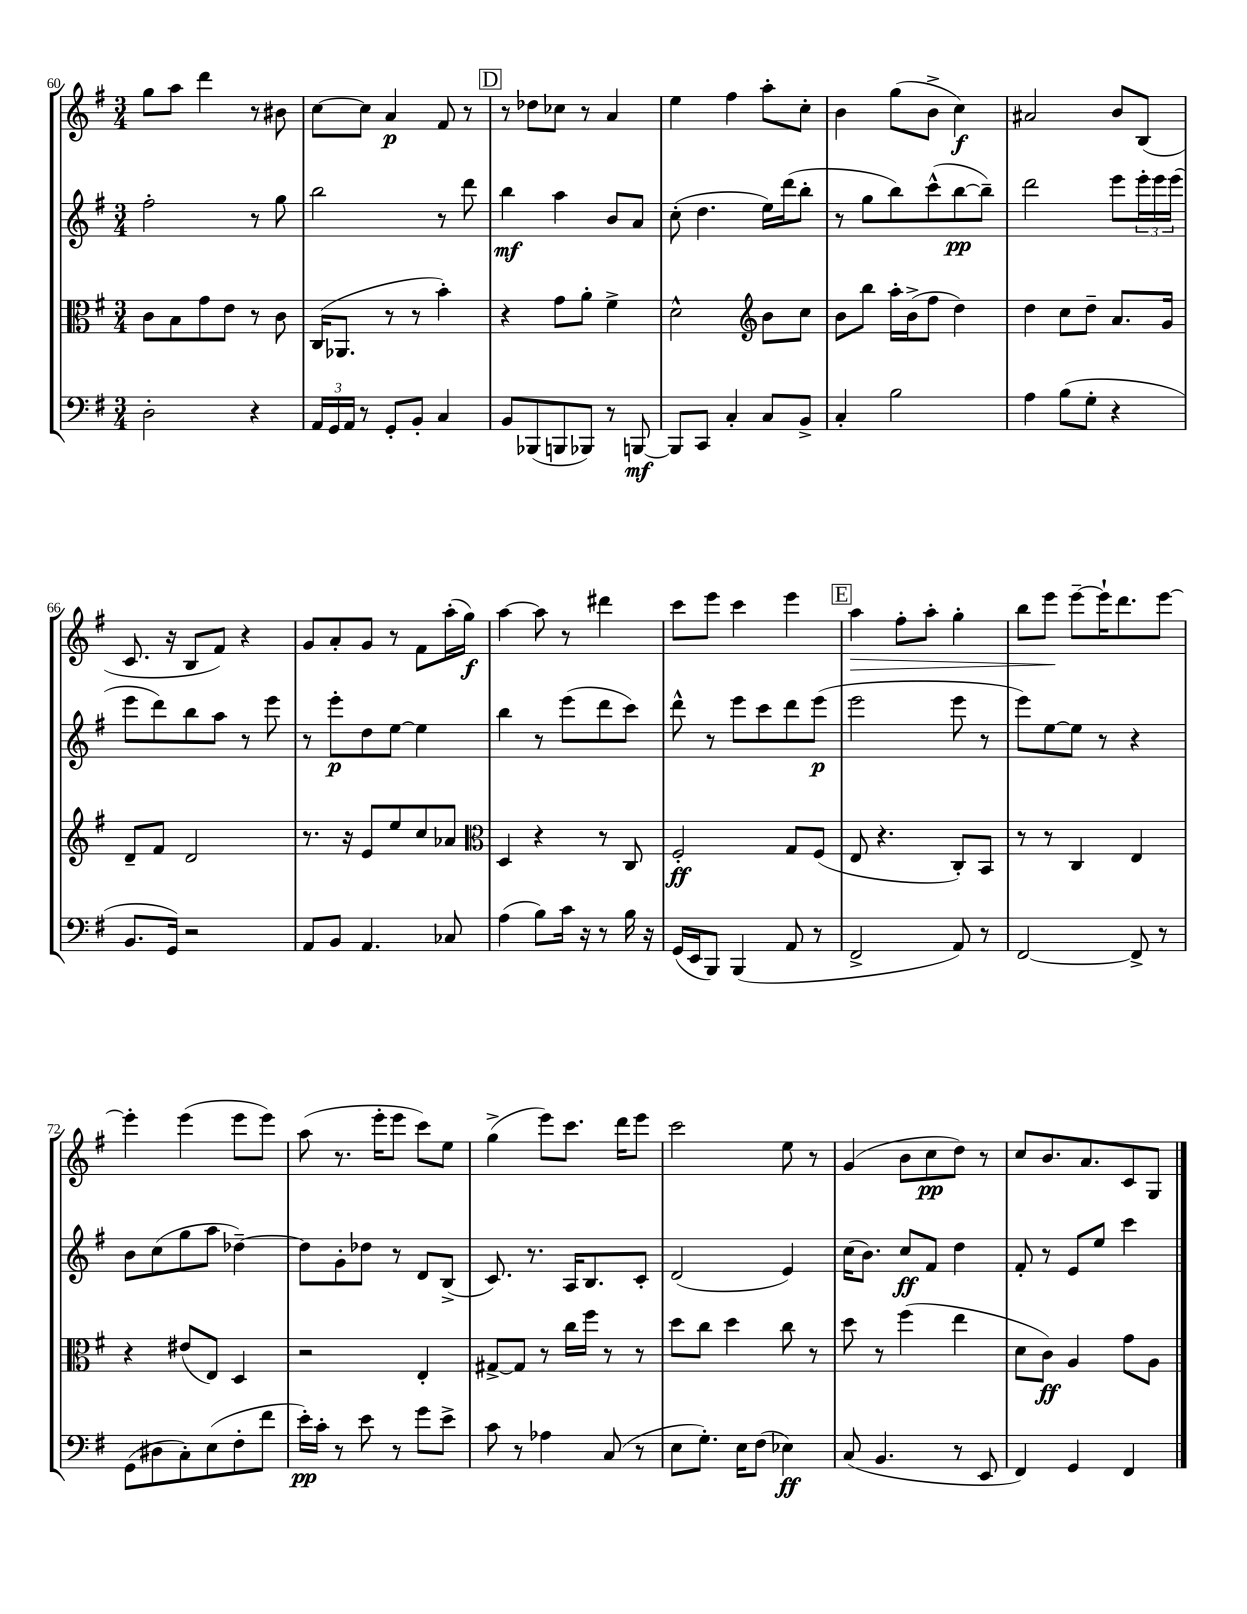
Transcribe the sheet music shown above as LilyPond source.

<<
\new StaffGroup <<
\new Staff = "s0" {
    \clef treble \key g \major \numericTimeSignature \time 3/4
    g''8 a''8 d'''4 r8 bis'8 |
    c''8~ c''8 a'4\p fis'8 r8 |
    \mark \markup { \box "D" } r8 des''8 ces''8 r8 a'4 |
    e''4 fis''4 a''8-. c''8-. |
    b'4 g''8( b'8-> c''4\f) |
    ais'2 b'8 b8( |
    c'8. r16 b8 fis'8) r4 |
    g'8 a'8-. g'8 r8 fis'8 a''16-.( g''16\f) |
    a''4~ a''8 r8 dis'''4 |
    c'''8 e'''8 c'''4 e'''4 |
    \mark \markup { \box "E" } a''4\> fis''8-. a''8-. g''4-. |
    b''8 e'''8\! e'''8~-- e'''16-! d'''8. e'''8~ |
    e'''4-. e'''4( e'''8 e'''8) |
    a''8( r8. e'''16-. e'''8 c'''8) e''8 |
    g''4->( e'''8) c'''8. d'''16 e'''8 |
    c'''2 e''8 r8 |
    g'4( b'8 c''8\pp d''8) r8 |
    c''8 b'8. a'8. c'8 g8 \bar "|." |
}
\new Staff = "s1" {
    \clef treble \key g \major \numericTimeSignature \time 3/4
    fis''2-. r8 g''8 |
    b''2 r8 d'''8 |
    \mark \markup { \box "D" } b''4\mf a''4 b'8 a'8 |
    c''8-.( d''4. e''16) d'''16( b''8-. |
    r8 g''8 b''8) c'''8-^( b''8~\pp b''8--) |
    d'''2 e'''8 \tuplet 3/2 { e'''16-. e'''16 e'''16( } |
    e'''8 d'''8) b''8 a''8 r8 e'''8 |
    r8 e'''8-.\p d''8 e''8~ e''4 |
    b''4 r8 e'''8( d'''8 c'''8) |
    d'''8-^ r8 e'''8 c'''8 d'''8 e'''8\p( |
    \mark \markup { \box "E" } e'''2 e'''8 r8 |
    e'''8) e''8~ e''8 r8 r4 |
    b'8 c''8( g''8 a''8 des''4~--) |
    des''8 g'8-. des''8 r8 d'8 b8->( |
    c'8.) r8. a16 b8. c'8-. |
    d'2( e'4) |
    c''16( b'8.) c''8\ff fis'8 d''4 |
    fis'8-. r8 e'8 e''8 c'''4 \bar "|." |
}
\new Staff = "s2" {
    \clef alto \key g \major \numericTimeSignature \time 3/4
    c'8 b8 g'8 e'8 r8 c'8 |
    c16( aes,8. r8 r8 b'4-.) |
    \mark \markup { \box "D" } r4 g'8 a'8-. fis'4-> |
    d'2-^ \clef treble b'8 c''8 |
    b'8 b''8 a''16-. b'16->( fis''8 d''4) |
    d''4 c''8 d''8-- a'8. g'16 |
    d'8-- fis'8 d'2 |
    r8. r16 e'8 e''8 c''8 aes'8 |
    \clef alto d4 r4 r8 c8 |
    fis2-.\ff g8 fis8( |
    \mark \markup { \box "E" } e8 r4. c8-.) b,8 |
    r8 r8 c4 e4 |
    r4 eis'8( e8) d4 |
    r2 e4-. |
    gis8~-> gis8 r8 c''16 fis''16 r8 r8 |
    d''8 c''8 d''4 c''8 r8 |
    d''8 r8 fis''4( e''4 |
    d'8 c'8\ff) a4 g'8 a8 \bar "|." |
}
\new Staff = "s3" {
    \clef bass \key g \major \numericTimeSignature \time 3/4
    d2-. r4 |
    \tuplet 3/2 { a,16 g,16 a,16 } r8 g,8-. b,8-. c4 |
    \mark \markup { \box "D" } b,8 bes,,8( b,,8 bes,,8) r8 b,,8~\mf |
    b,,8 c,8 c4-. c8 b,8-> |
    c4-. b2 |
    a4 b8( g8-. r4 |
    b,8. g,16) r2 |
    a,8 b,8 a,4. ces8 |
    a4( b8) c'16 r16 r8 b16 r16 |
    g,16( e,16 b,,8) b,,4( a,8 r8 |
    \mark \markup { \box "E" } fis,2-> a,8) r8 |
    fis,2~ fis,8-> r8 |
    g,8( dis8 c8-.) e8( fis8-. fis'8 |
    e'16-.\pp) c'16-. r8 e'8 r8 g'8 e'8-> |
    c'8 r8 aes4 c8( r8 |
    e8 g8.-.) e16 fis8( ees4\ff) |
    c8( b,4. r8 e,8 |
    fis,4) g,4 fis,4 \bar "|." |
}
>>
>>
\layout { \context { \Score currentBarNumber = #60 } }
